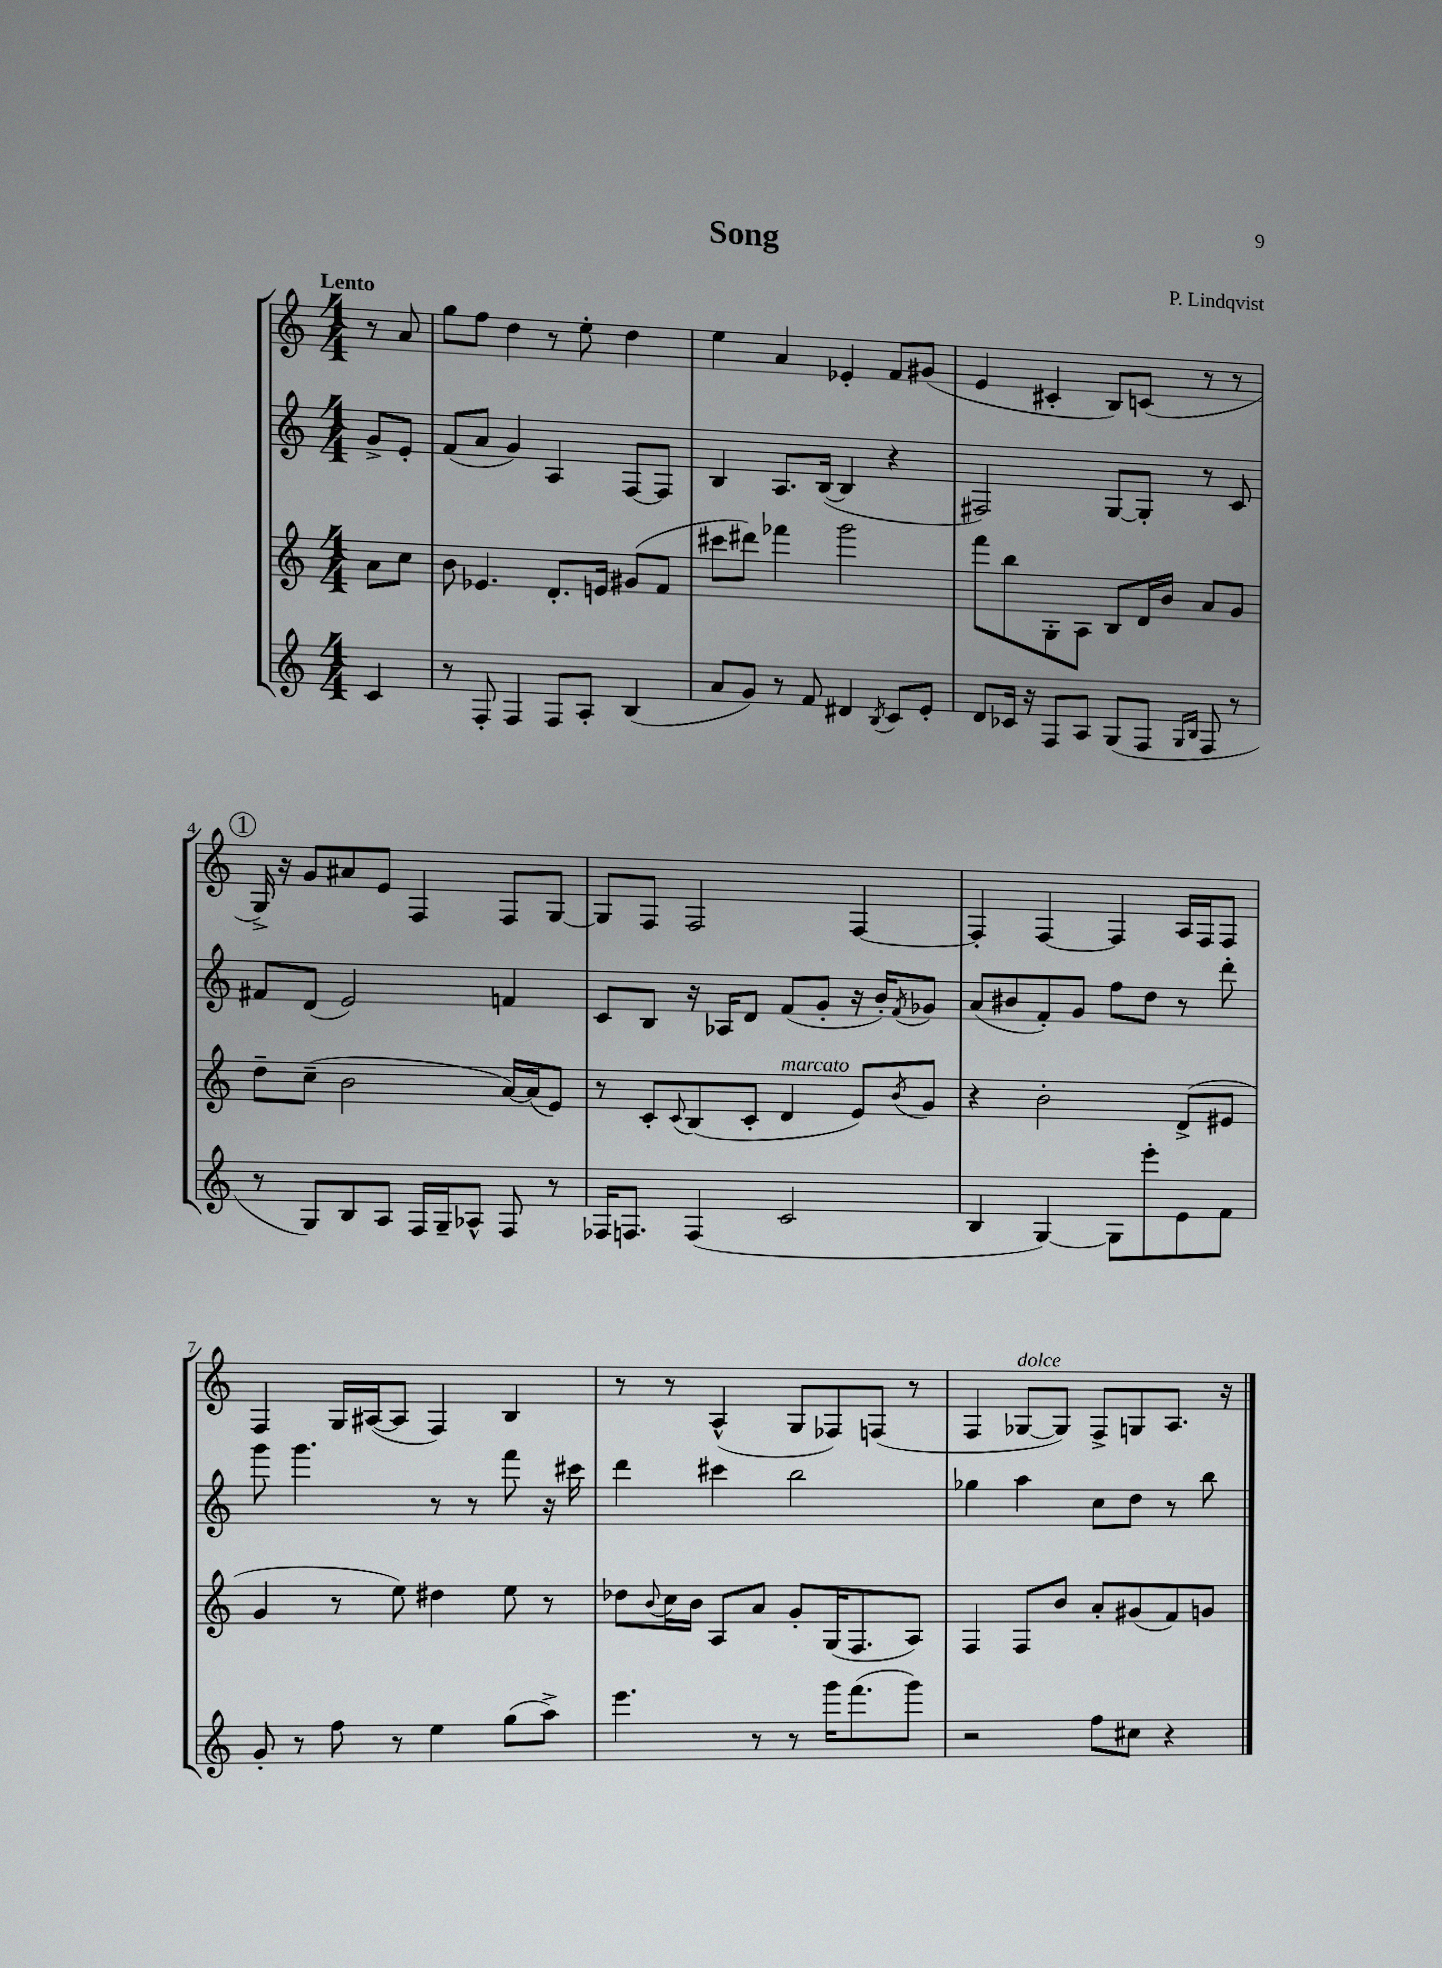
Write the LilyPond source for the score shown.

\header { title = "Song" composer = "P. Lindqvist" }
<<
\new StaffGroup <<
\new Staff = "s0" {
    \clef treble \key c \major \numericTimeSignature \time 4/4 \partial 4 \tempo "Lento"
    r8 a'8 |
    g''8 f''8 d''4 r8 e''8-. d''4 |
    e''4 a'4 ees'4-. f'8 gis'8( |
    e'4 cis'4-. b8) c'8( r8 r8 |
    \mark \markup { \circle "1" } g16->) r16 g'8 ais'8 e'8 f4 f8 g8~ |
    g8 f8 f2 f4~ |
    f4-. f4~ f4 a16 f16 f8 |
    f4 g16 ais16~( ais8 f4) b4 |
    r8 r8 a4-^( g8 fes8) f8( r8 |
    f4 ges8~^\markup { \italic "dolce" } ges8) f8-> g8 a8. r16 \bar "|." |
}
\new Staff = "s1" {
    \clef treble \key c \major \numericTimeSignature \time 4/4 \partial 4
    g'8-> e'8-. |
    f'8( a'8 g'4) a4 f8~ f8 |
    b4 a8. b16~( b4 r4 |
    fis2) g8~ g8-. r8 c'8 |
    \mark \markup { \circle "1" } fis'8 d'8( e'2) f'4 |
    c'8 b8 r16 aes16 d'8 f'8( g'8-. r16 b'16-.) \acciaccatura { f'8 } ges'8 |
    a'8( bis'8 f'8-.) g'8 f''8 d''8 r8 d'''8-. |
    g'''8 g'''4. r8 r8 f'''8 r16 cis'''16 |
    d'''4 cis'''4 b''2 |
    ges''4 a''4 c''8 d''8 r8 b''8 \bar "|." |
}
\new Staff = "s2" {
    \clef treble \key c \major \numericTimeSignature \time 4/4 \partial 4
    a'8 c''8 |
    b'8 ees'4. d'8.-. e'16 gis'8( f'8 |
    cis'''8 dis'''8) fes'''4 g'''2 |
    f'''8 b''8 g8-. a8 b8 d'16 b'16 a'8 g'8 |
    \mark \markup { \circle "1" } d''8-- c''8--( b'2 a'16~) a'16( e'8) |
    r8 c'8-. \appoggiatura { c'8 } b8( c'8-. d'4^\markup { \italic "marcato" } e'8) \acciaccatura { b'8 } g'8 |
    r4 b'2-. d'8->( eis'8 |
    g'4 r8 e''8) dis''4 e''8 r8 |
    des''8 \appoggiatura { b'8 } c''16 b'16 a8 a'8 g'8-. g16( f8. a8) |
    f4 f8 b'8 a'8-. gis'8( f'8) g'8 \bar "|." |
}
\new Staff = "s3" {
    \clef treble \key c \major \numericTimeSignature \time 4/4 \partial 4
    c'4 |
    r8 f8-. f4 f8 a8-. b4( |
    a'8 g'8) r8 f'8 dis'4 \acciaccatura { b8 } c'8 e'8-. |
    d'8 ces'16 r16 f8 a8 g8( f8 \grace { g16 b16 } f8 r8 |
    \mark \markup { \circle "1" } r8 g8) b8 a8 f16 g16-- aes8-^ f8 r8 |
    fes16 f8. f4( c'2 |
    b4 g4~) g8 e'''8-. e'8 f'8 |
    g'8-. r8 f''8 r8 e''4 g''8( a''8->) |
    e'''4. r8 r8 g'''16 f'''8.( g'''8) |
    r2 f''8 cis''8 r4 \bar "|." |
}
>>
>>
